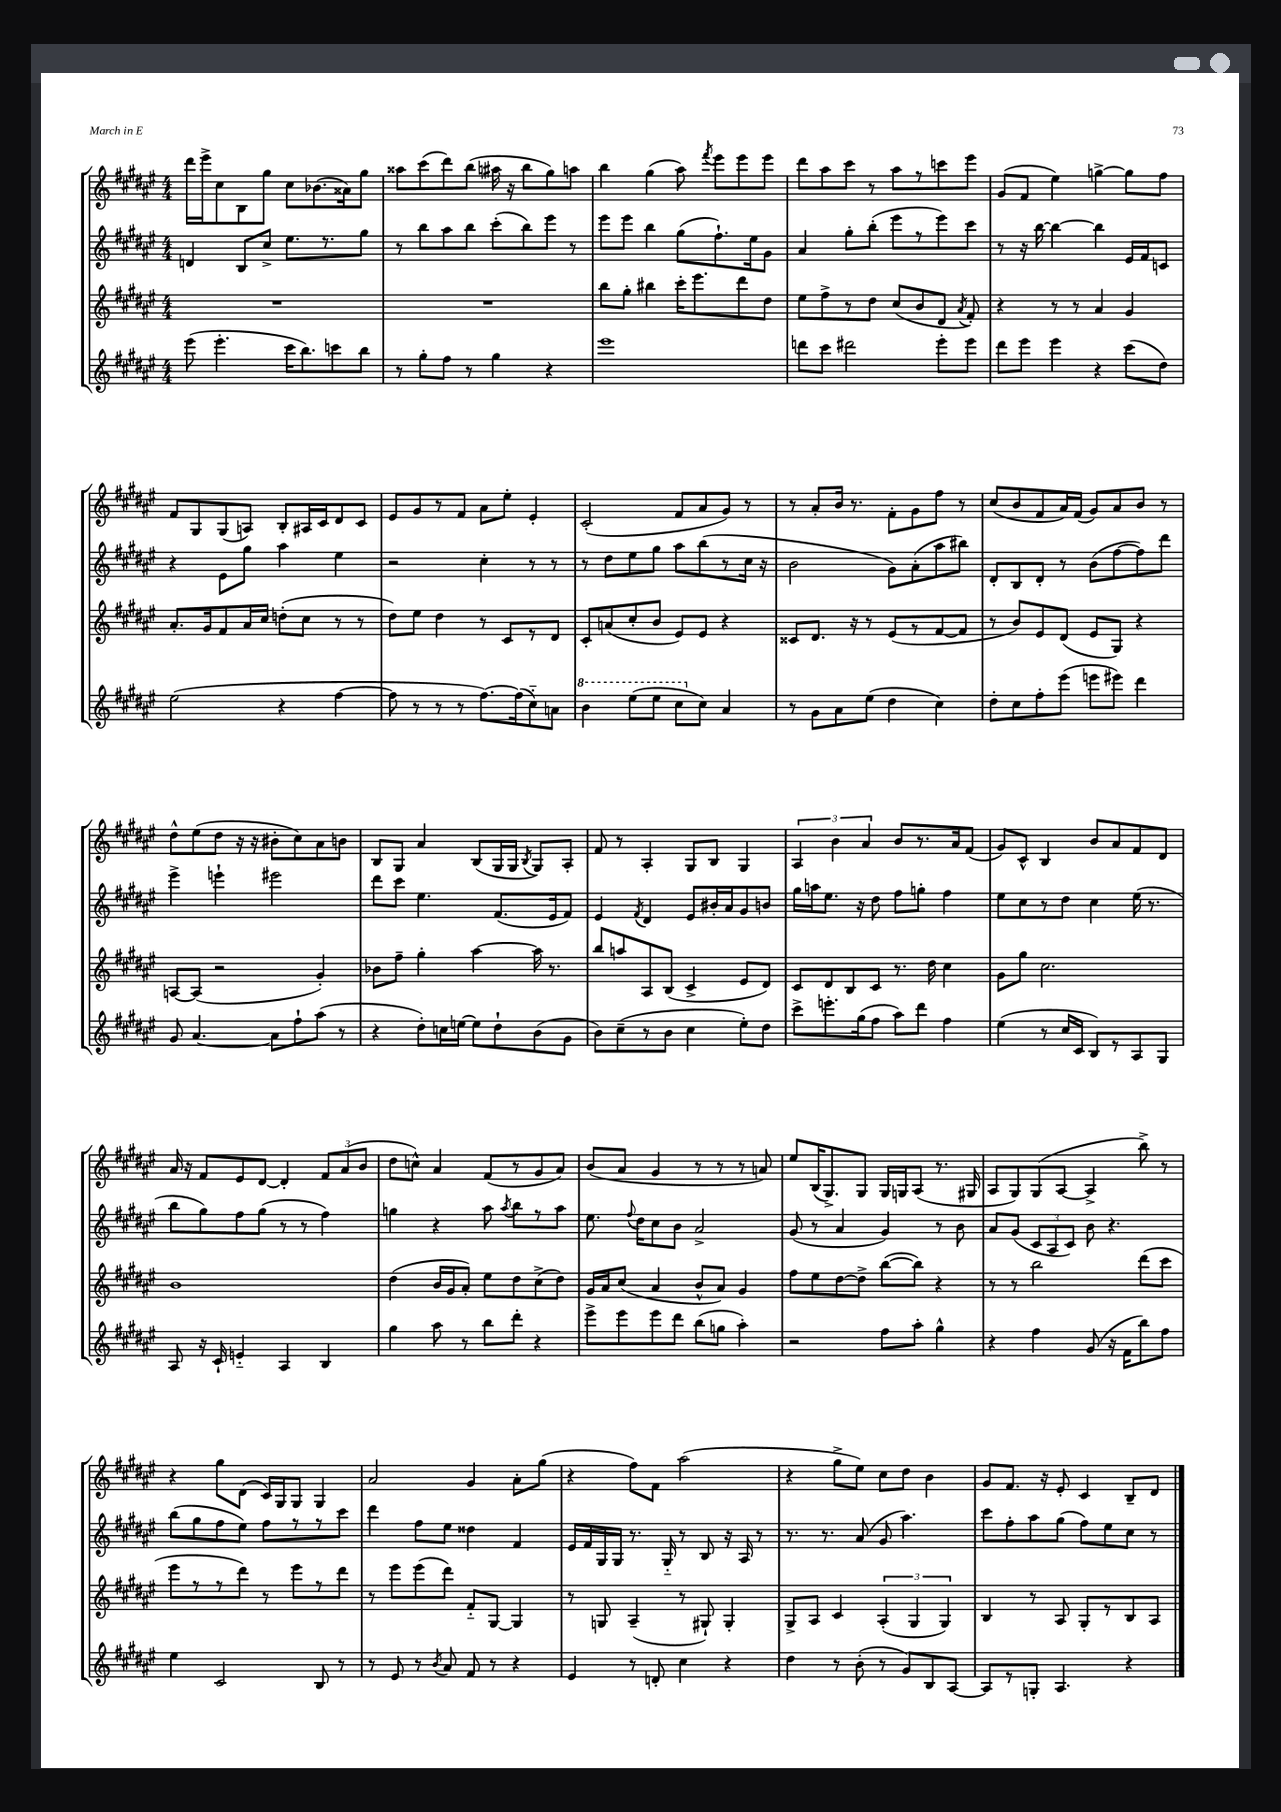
<<
\new StaffGroup <<
\new Staff = "s0" {
    \clef treble \key fis \major \numericTimeSignature \time 4/4
    \autoBeamOff dis'''16[ eis'''16-> cis''8 b8 gis''8] cis''8[ bes'8.( aisis'16) gis''8] |
    aisis''8[ cis'''8( dis'''8) b''8]( ais''16 r16 b''8[ gis''8) a''8] |
    b''4 gis''4( ais''8) \acciaccatura { fis'''8 } eis'''8[ eis'''8 eis'''8] |
    dis'''8[ ais''8 cis'''8] r8 ais''8[ r8 c'''8 eis'''8] |
    gis'8[( fis'8] eis''4) g''4~-> g''8[ fis''8] |
    fis'8[ gis8 gis8( a8]) b8[-. ais16 cis'16 dis'8 cis'8] |
    eis'8[ gis'8 r8 fis'8] ais'8[ eis''8]-. eis'4-. |
    cis'2-.( fis'8[ ais'8 gis'8]) r8 |
    r8 ais'8[-. b'16] r8. fis'8[-. gis'8 fis''8] r8 |
    cis''8[( b'8 fis'8 ais'16) fis'16]( gis'8[) ais'8 b'8] r8 |
    dis''8[-^ eis''8( dis''8] r16 r16 bis'8[-. cis''8) ais'8 b'8] |
    b8[ gis8] ais'4 b8[( gis16 gis16] \acciaccatura { b8 } gis8[) ais8]-. |
    fis'8 r8 ais4-. gis8[ b8] gis4 |
    \tuplet 3/2 { ais4 b'4 ais'4 } b'8[ r8. ais'16 fis'8]( |
    gis'8[) cis'8]-^ b4 b'8[ ais'8 fis'8 dis'8] |
    ais'16 r16 fis'8[ eis'8 dis'8]~ dis'4-. \tuplet 3/2 { fis'8[ ais'8( b'8] } |
    dis''8[ c''8]-^) ais'4 fis'8[( r8 gis'8 ais'8]) |
    b'8[( ais'8] gis'4 r8 r8 r8 a'8) |
    eis''8[ b16( gis8.->) gis8] gis16[ g16 ais8]( r8. gis16 |
    ais8[ gis8) gis8( ais8]~ ais4-> b''8->) r8 |
    r4 gis''8[ dis'8]( cis'16[) gis16 gis8] gis4 |
    ais'2 gis'4 ais'8[-. gis''8]( |
    r4 fis''8[) fis'8] ais''2( |
    r4 gis''8[-> eis''8]) cis''8[ dis''8] b'4 |
    gis'8[ fis'8.] r16 eis'8-. cis'4 b8[-- dis'8] \bar "|." |
}
\new Staff = "s1" {
    \clef treble \key fis \major \numericTimeSignature \time 4/4
    \autoBeamOff d'4 b8[ cis''8]-> eis''8.[ r8. gis''8] |
    r8 b''8[ ais''8 b''8] cis'''8[-.( b''8) eis'''8] r8 |
    eis'''8[ eis'''8] b''4 gis''8[( fis''8.-!) eis''16 gis'8] |
    ais'4 gis''8[-. b''8]-.( eis'''8[ r8 eis'''8) cis'''8] |
    r8 r16 b''16~ b''4~ b''4 eis'16[ fis'16 c'8] |
    r4 eis'8[ gis''8] ais''4 eis''4 |
    r2 cis''4-. r8 r8 |
    r8 dis''8[ eis''8 gis''8] ais''8[ b''8( r8 cis''16] r16 |
    b'2 gis'8[) ais'8-.( ais''8 bis''8]) |
    dis'8[-. b8 dis'8]-. r8 b'8[( fis''8~ fis''8) dis'''8] |
    eis'''4-> e'''4-! eis'''2 |
    dis'''8[ cis'''8] eis''4. fis'8.[( eis'16 fis'8]) |
    eis'4 \acciaccatura { fis'8 } dis'4 eis'8[ bis'16-. ais'16 gis'8 b'8] |
    gis''16[ a''16 eis''8.] r16 dis''8 fis''8[ g''8]-. fis''4 |
    eis''8[ cis''8 r8 dis''8] cis''4 eis''16( r8. |
    b''8[ gis''8) fis''8 gis''8]( r8 r8 fis''4) |
    g''4 r4 ais''8 \acciaccatura { ais''8 } b''8[ r8 ais''8] |
    eis''8. \appoggiatura { fis''8 } dis''16[ cis''8 b'8] ais'2-> |
    gis'8( r8 ais'4 gis'4) r8 b'8 |
    ais'8[ gis'8]( \tuplet 3/2 { cis'8[ ais8 cis'8]) } b'8 r4. |
    b''8[( gis''8 fis''8 eis''8]) fis''8[ r8 r8 cis'''8] |
    dis'''4 fis''8[ eis''8] disis''4 fis'4 |
    eis'16[ fis'16 gis16 gis16] r8. gis16-_ r8 b8 r16 ais16 r8 |
    r8. r8. ais'8( gis'8 ais''4.) |
    cis'''8[ fis''8-. ais''8 gis''8]( fis''8[) eis''8 cis''8] r8 \bar "|." |
}
\new Staff = "s2" {
    \clef treble \key fis \major \numericTimeSignature \time 4/4
    \autoBeamOff R1 |
    R1 |
    b''8[ gis''8]-. bis''4 cis'''16[-. eis'''8. dis'''8 dis''8] |
    eis''8[ fis''8-> r8 dis''8] cis''8[( b'8 dis'8] \acciaccatura { ais'8 } fis'8-.) |
    r4 r8 r8 ais'4 gis'4 |
    ais'8.[-. gis'16 fis'8 ais'16 cis''16] d''8[-.( cis''8] r8 r8 |
    dis''8[) eis''8] dis''4 r8 cis'8[ r8 dis'8] |
    cis'8[-. a'8( cis''8-. b'8] eis'8[) eis'8] r4 |
    cisis'8[ dis'8.] r16 r8 eis'8[( r8 fis'8~ fis'8] |
    r8 b'8[) eis'8 dis'8]( eis'8[ gis8]) r4 |
    a8[~ a8]( r2 gis'4-.) |
    bes'8[ fis''8]-- gis''4-. ais''4~ ais''16 r8. |
    b''8[ a''8 ais8 b8]( cis'4-> eis'8[ dis'8]) |
    cis'8[ dis'8 b8 cis'8] r8. dis''16 cis''4 |
    gis'8[ gis''8] cis''2. |
    b'1 |
    dis''4( b'16[ gis'16 ais'8]-.) eis''8[ dis''8 cis''8->( dis''8]) |
    gis'16[ ais'16 cis''8]( ais'4 b'8[-^ ais'8]) gis'4 |
    fis''8[ eis''8 dis''8~ dis''8]-> b''8[~( b''8]) r4 |
    r8 r8 b''2 dis'''8[( cis'''8] |
    eis'''8[ r8 r8 dis'''8]) r8 eis'''8[ r8 dis'''8] |
    r8 eis'''8[ eis'''8( dis'''8]) fis'8[-_ gis8]~ gis4 |
    r8 g8 ais4--( r8 gis8-!) gis4-. |
    gis8[-> ais8] cis'4 \tuplet 3/2 { ais4-.( gis4 gis4) } |
    b4 r8 ais8 gis8[-. r8 b8 ais8] \bar "|." |
}
\new Staff = "s3" {
    \clef treble \key fis \major \numericTimeSignature \time 4/4
    \autoBeamOff eis'''8( eis'''4.-. cis'''16[ b''8.) c'''8 b''8] |
    r8 gis''8[-. fis''8] r8 gis''4 r4 |
    eis'''1 |
    d'''8[ cis'''8] dis'''2 eis'''8[-. eis'''8] |
    dis'''8[ eis'''8] eis'''4 r4 cis'''8[( dis''8]) |
    eis''2( r4 fis''4~ |
    fis''8 r8 r8 r8 fis''8.[~) fis''16( cis''8-_) a'8] |
    \ottava #1 b''4 eis'''8[( eis'''8] cis'''8[ \ottava #0 cis''8]) ais'4 |
    r8 gis'8[ ais'8 eis''8]( dis''4 cis''4) |
    dis''8[-. cis''8 fis''8-. eis'''8]( e'''8[ eis'''8]) dis'''4 |
    gis'8 ais'4.~ ais'8[ fis''8-! ais''8]( r8 |
    r4 dis''8[-.) c''16 e''16]~ e''8[ dis''8-! b'8( gis'8] |
    b'8[) cis''8--( r8 b'8] cis''4 eis''8[-.) dis''8] |
    cis'''8[-> e'''8.-. gis''16( fis''8] ais''8[) dis'''8] fis''4 |
    eis''4( r8 cis''16[ cis'16] b8[) r8 ais8 gis8] |
    ais8 r16 cis'16-! e'4-_ ais4 b4 |
    gis''4 ais''8 r8 b''8[ dis'''8]-. r4 |
    eis'''8[-> eis'''8 eis'''8 dis'''8] b''8[( g''8] ais''4-.) |
    r2 fis''8[ ais''8]-. gis''4-^ |
    r4 fis''4 gis'8( r16 fis'16[ b''8) fis''8] |
    eis''4 cis'2 b8 r8 |
    r8 eis'8 r8 \acciaccatura { b'8 } ais'8 fis'8 r8 r4 |
    eis'4 r8 d'8-. cis''4 r4 |
    dis''4 r8 b'8-.( r8 gis'8[) b8 ais8]~ |
    ais8[ r8 g8]-. ais4. r4 \bar "|." |
}
>>
>>
\layout { \context { \Score \remove "Bar_number_engraver" } }
